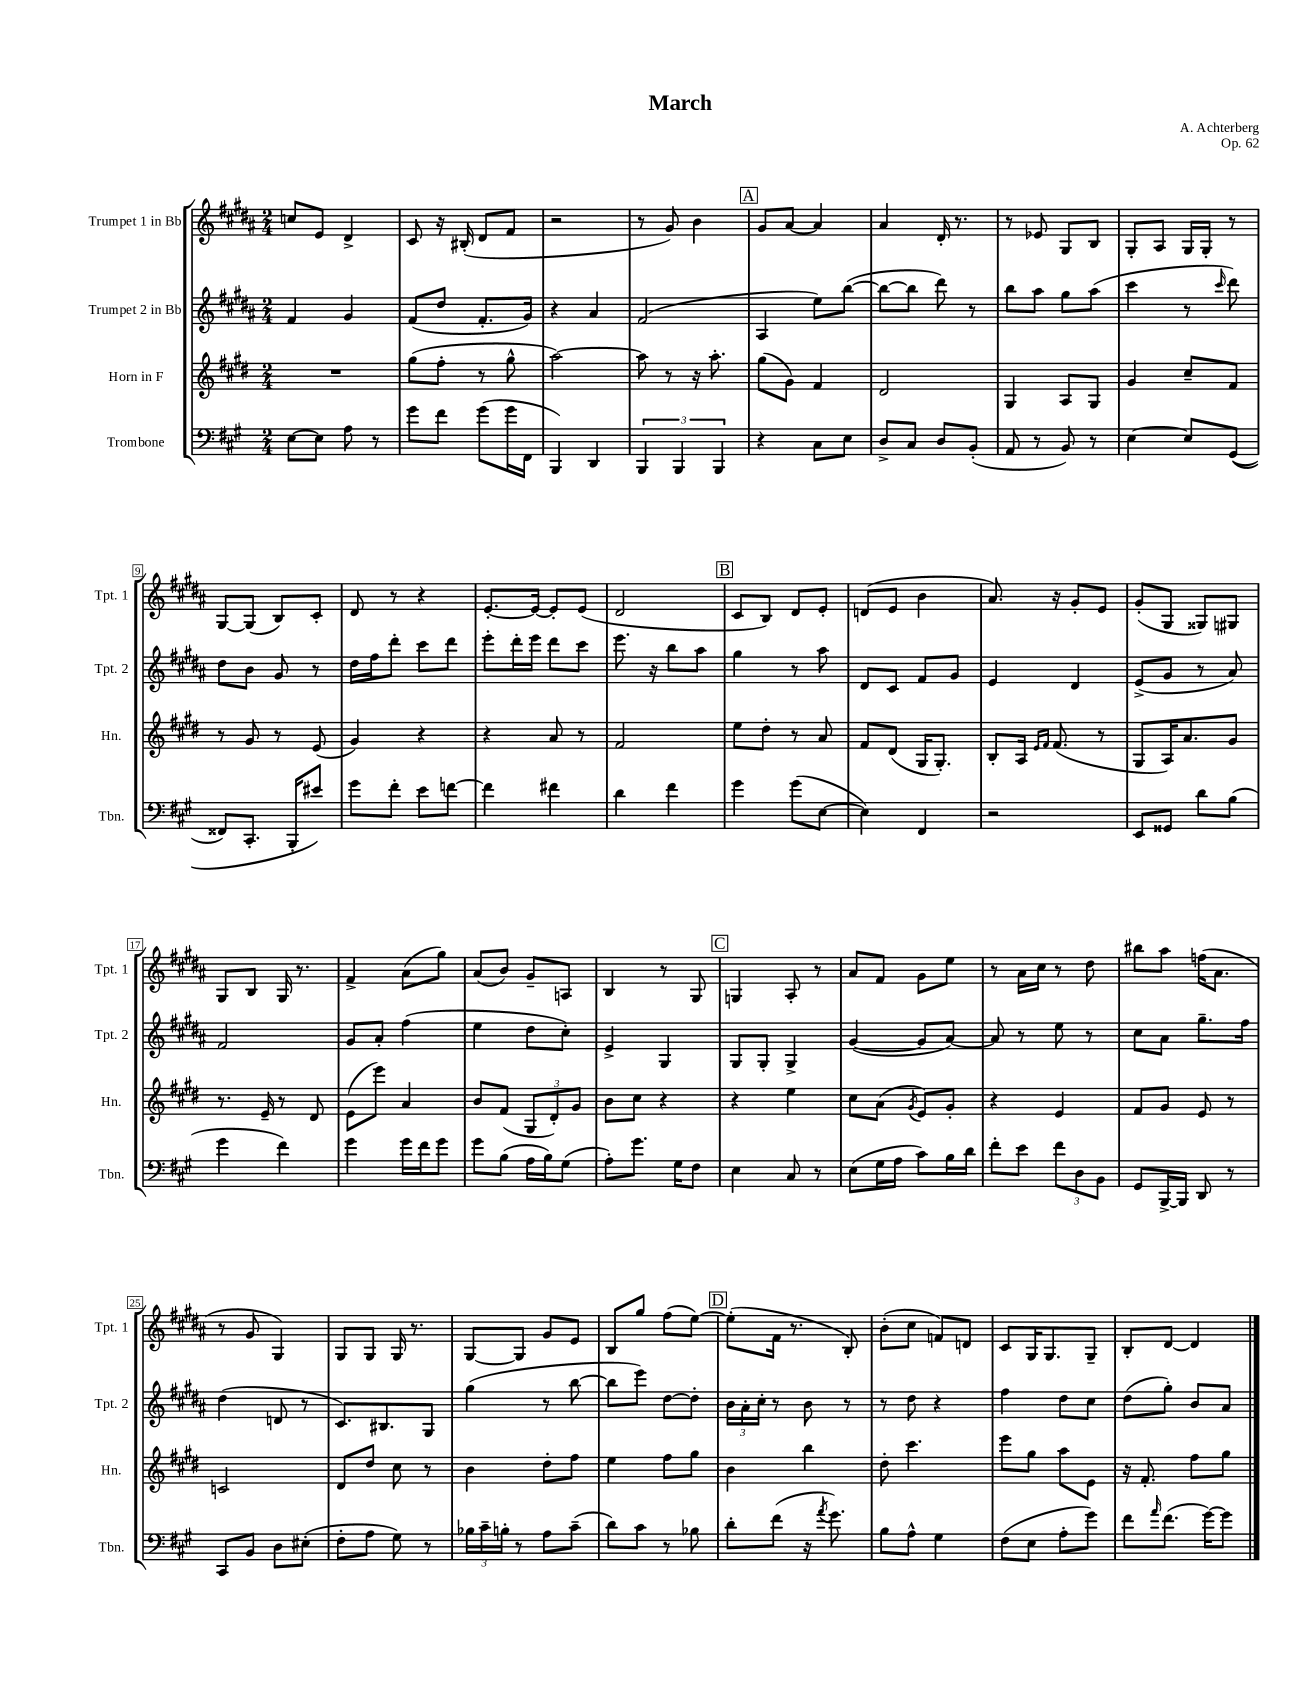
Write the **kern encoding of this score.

**kern	**kern	**kern	**kern
*part4	*part3	*part2	*part1
*staff4	*staff3	*staff2	*staff1
*I"Trombone	*I"Horn in F	*I"Trumpet 2 in Bb	*I"Trumpet 1 in Bb
*I'Tbn.	*I'Hn.	*I'Tpt. 2	*I'Tpt. 1
*clefF4	*clefG2	*clefG2	*clefG2
*k[f#c#g#]	*k[f#c#g#d#]	*k[f#c#g#d#a#]	*k[f#c#g#d#a#]
*M2/4	*M2/4	*M2/4	*M2/4
=1	=1	=1	=1
[8E\L	2r	4f#/	8ccn/L
8E\J]	.	.	8e/J
8A\	.	4g#/	4d#^/
8r	.	.	.
=2	=2	=2	=2
8g#\L	(8gg#\L	(8f#/L	8c#/
8f#\J	8ff#'\J	8dd#/J	16r
.	.	.	(16B#X'/
(8g#\L	8r	8.f#'/L	8d#/L
16g#\L	8gg#^^\	.	8f#/J
16FF#\JJ	.	16g#/Jk)	.
=3	=3	=3	=3
4BBB/)	[2aa\)	4r	2r
4DD/	.	4a#/	.
=4	=4	=4	=4
6BBB/	8aa\]	(2f#/	8r
.	8r	.	8g#/)
6BBB/	.	.	.
.	16r	.	4b\
.	8.aa'\	.	.
6BBB/	.	.	.
!!LO:REH:place=s1:t=A
=5	=5	=5	=5
4r	(8gg#\L	4A#/	8g#/L
.	8g#\J)	.	[8a#/J
8C#\L	4f#/	8ee\L)	4a#/]
8E\J	.	([8bb\J	.
=6	=6	=6	=6
8D^/L	2d#/	8bb\L_	4a#/
8C#/J	.	8bb\J]	.
8D/L	.	8ddd#\)	16d#'/
.	.	.	8.r
(8BB'/J	.	8r	.
=7	=7	=7	=7
8AA/	4G#/	8bb\L	8r
8r	.	8aa#\J	8e-X/
8BB/)	8A/L	8gg#\L	8G#/L
8r	8G#/J	(8aa#\J	8B/J
=8	=8	=8	=8
[4E\	4g#/	4ccc#\	8G#'/L
.	.	.	8A#/J
8E/L]	8cc#~/L	8r	16G#/LL
.	.	.	16G#'/JJ
.	.	16qqccc#/	.
((8GG#/J	8f#/J	8ddd#\)	8r
!!LO:LB:g=z
=9	=9	=9	=9
8FF##X/L)	8r	8dd#\L	[8G#/L
8.CC#'/J	8g#/	8b\J	(8G#/J]
.	8r	8g#/	8B/L)
16BBB'/KL	.	.	.
8e#X/J)	(8e/	8r	8c#'/J
=10	=10	=10	=10
8g#\L	4g#/)	16dd#\LL	8d#/
.	.	16ff#\J	.
8f#'\J	.	8ddd#'\J	8r
8e\L	4r	8ccc#\L	4r
[8fn\J	.	8ddd#\J	.
=11	=11	=11	=11
4f\]	4r	8eee'\L	[8.e'/L
.	.	16ddd#'\L	.
.	.	16eee\JJ	16e/Jk_
4f#X\	8a/	8ddd#\L	8e'/L]
.	8r	8ccc#\J	(8e/J
=12	=12	=12	=12
4d\	2f#/	8.eee\	2d#/
.	.	16r	.
4f#\	.	8bb\L	.
.	.	8aa#\J	.
!!LO:REH:place=s1:t=B
=13	=13	=13	=13
4g#\	8ee\L	4gg#\	8c#/L
.	8dd#'\J	.	8B/J)
(8g#\L	8r	8r	8d#/L
[8E\J	8a/	8aa#\	8e'/J
=14	=14	=14	=14
4E\])	8f#/L	8d#/L	(8dn/L
.	(8d#/J	8c#/J	8e/J
4FF#/	16G#/KL	8f#/L	4b\
.	8.G#'/J)	.	.
.	.	8g#/J	.
=15	=15	=15	=15
2r	8B'/L	4e/	8.a#/)
.	16A/Jk	.	.
.	16qqe/LL	.	.
.	16qqf#/JJ	.	.
.	(8.f#/	.	16r
.	.	4d#/	8g#'/L
.	8r	.	8e/J
=16	=16	=16	=16
8EE/L	8G#/L	(8e^/L	(8g#'/L
8GG##X/J	16A/K)	8g#/J	8G#/J
.	8.a/	.	.
8d\L	.	8r	8G##X/L)
(8B\J	8g#/J	8a#/)	8G#X/J
!!LO:LB:g=z
=17	=17	=17	=17
4g#\	8.r	2f#/	8G#/L
.	.	.	8B/J
.	16e~/	.	.
4f#\)	8r	.	16G#/
.	.	.	8.r
.	8d#/	.	.
=18	=18	=18	=18
4g#\	(8e\L	8g#/L	4f#^/
.	8eee\J)	8a#'/J	.
16g#\LL	4a/	(4ff#\	(8a#\L
16f#\J	.	.	.
8g#\J	.	.	8gg#\J)
=19	=19	=19	=19
8g#\L	8b/L	4ee\	(8a#/L
(8B\J	(8f#/J	.	8b/J)
16A\LL	12G#/L	8dd#\L	8g#~/L
16B\J)	.	.	.
.	12d#'/)	.	.
(8G#\J	.	8cc#'\J)	8An/J
.	12g#/J	.	.
=20	=20	=20	=20
8A'\L)	8b\L	4e^/	4B/
8.g#\J	8cc#\J	.	.
.	4r	4G#/	8r
16G#\KL	.	.	.
8F#\J	.	.	8G#/
!!LO:REH:place=s1:t=C
=21	=21	=21	=21
4E\	4r	8G#/L	4Gn/
.	.	8G#'/J	.
8C#/	4ee\	4G#^/	8A#'/
8r	.	.	8r
=22	=22	=22	=22
(8E\L	8cc#\L	([4g#/	8a#/L
16G#\L	(8a\J	.	8f#/J
16A\JJ	.	.	.
.	8qg#/	.	.
8c#\L)	8e/L)	8g#/L]	8g#\L
16B\L	8g#'/J	[8a#/J)	8ee\J
16d\JJ	.	.	.
=23	=23	=23	=23
8f#'\L	4r	8a#/]	8r
8e\J	.	8r	16a#\LL
.	.	.	16cc#\JJ
12f#\L	4e/	8ee\	8r
12D\	.	.	.
.	.	8r	8dd#\
12BB\J	.	.	.
=24	=24	=24	=24
8GG#/L	8f#/L	8cc#\L	8bb#X\L
[16BBB^/L	8g#/J	8a#\J	8aa#\J
16BBB/JJ]	.	.	.
8DD/	8e/	8.gg#~\L	(16ffn\KL
.	.	.	8.a#\J
8r	8r	.	.
.	.	16ff#\Jk	.
!!LO:LB:g=z
=25	=25	=25	=25
8CC#/L	2cn/	(4dd#\	8r
8BB/J	.	.	8g#/
8D\L	.	8dn/	4G#/)
(8E#X'\J	.	8r	.
=26	=26	=26	=26
8F#'\L	8d#/L	8.c#/L)	8G#/L
8A\J	8dd#/J	.	8G#/J
.	.	8.B#X/	.
8G#\)	8cc#\	.	16G#/
.	.	.	8.r
8r	8r	8G#/J	.
=27	=27	=27	=27
24B-X\LL	4b\	(4gg#\	[8G#/L
24c#~\	.	.	.
24Bn'\JJ	.	.	.
8r	.	.	8G#/J]
8A\L	8dd#'\L	8r	8g#/L
(8c#~\J	8ff#\J	[8bb\	8e/J
=28	=28	=28	=28
8d\L)	4ee\	8bb\L]	8B/L
8c#\J	.	8eee\J)	8gg#/J
8r	8ff#\L	[8dd#\L	(8ff#\L
8B-X\	8gg#\J	8dd#'\J]	[8ee\J)
!!LO:REH:place=s1:t=D
=29	=29	=29	=29
8d'\L	4b\	24b\LL	(8ee'\L]
.	.	24a#'\	.
.	.	24cc#'\JJ	.
(8f#\J	.	8r	16f#\Jk
.	.	.	8.r
16r	4bb\	8b\	.
8qa/	.	.	.
8.g#\)	.	.	.
.	.	8r	8B'/)
=30	=30	=30	=30
8B\L	8dd#'\	8r	(8b'\L
8A^^\J	4.ccc#\	8dd#\	8cc#\J
4G#\	.	4r	8fn/L)
.	.	.	8dn/J
=31	=31	=31	=31
(8F#\L	8eee\L	4ff#\	8c#/L
8E\J	8gg#\J	.	16G#/K
.	.	.	8.G#/
8A'\L	8aa\L	8dd#\L	.
8g#\J)	8e\J	8cc#\J	8G#~/J
=32	=32	=32	=32
8f#\L	16r	(8dd#\L	8B'/L
.	8.f#'/	.	.
16qqa/	.	.	.
(8.f#\J	.	8gg#'\J)	[8d#/J
.	8ff#\L	8b/L	4d#/]
[16g#\KL)	.	.	.
8g#\J]	8gg#\J	8a#/J	.
==	==	==	==
*-	*-	*-	*-
